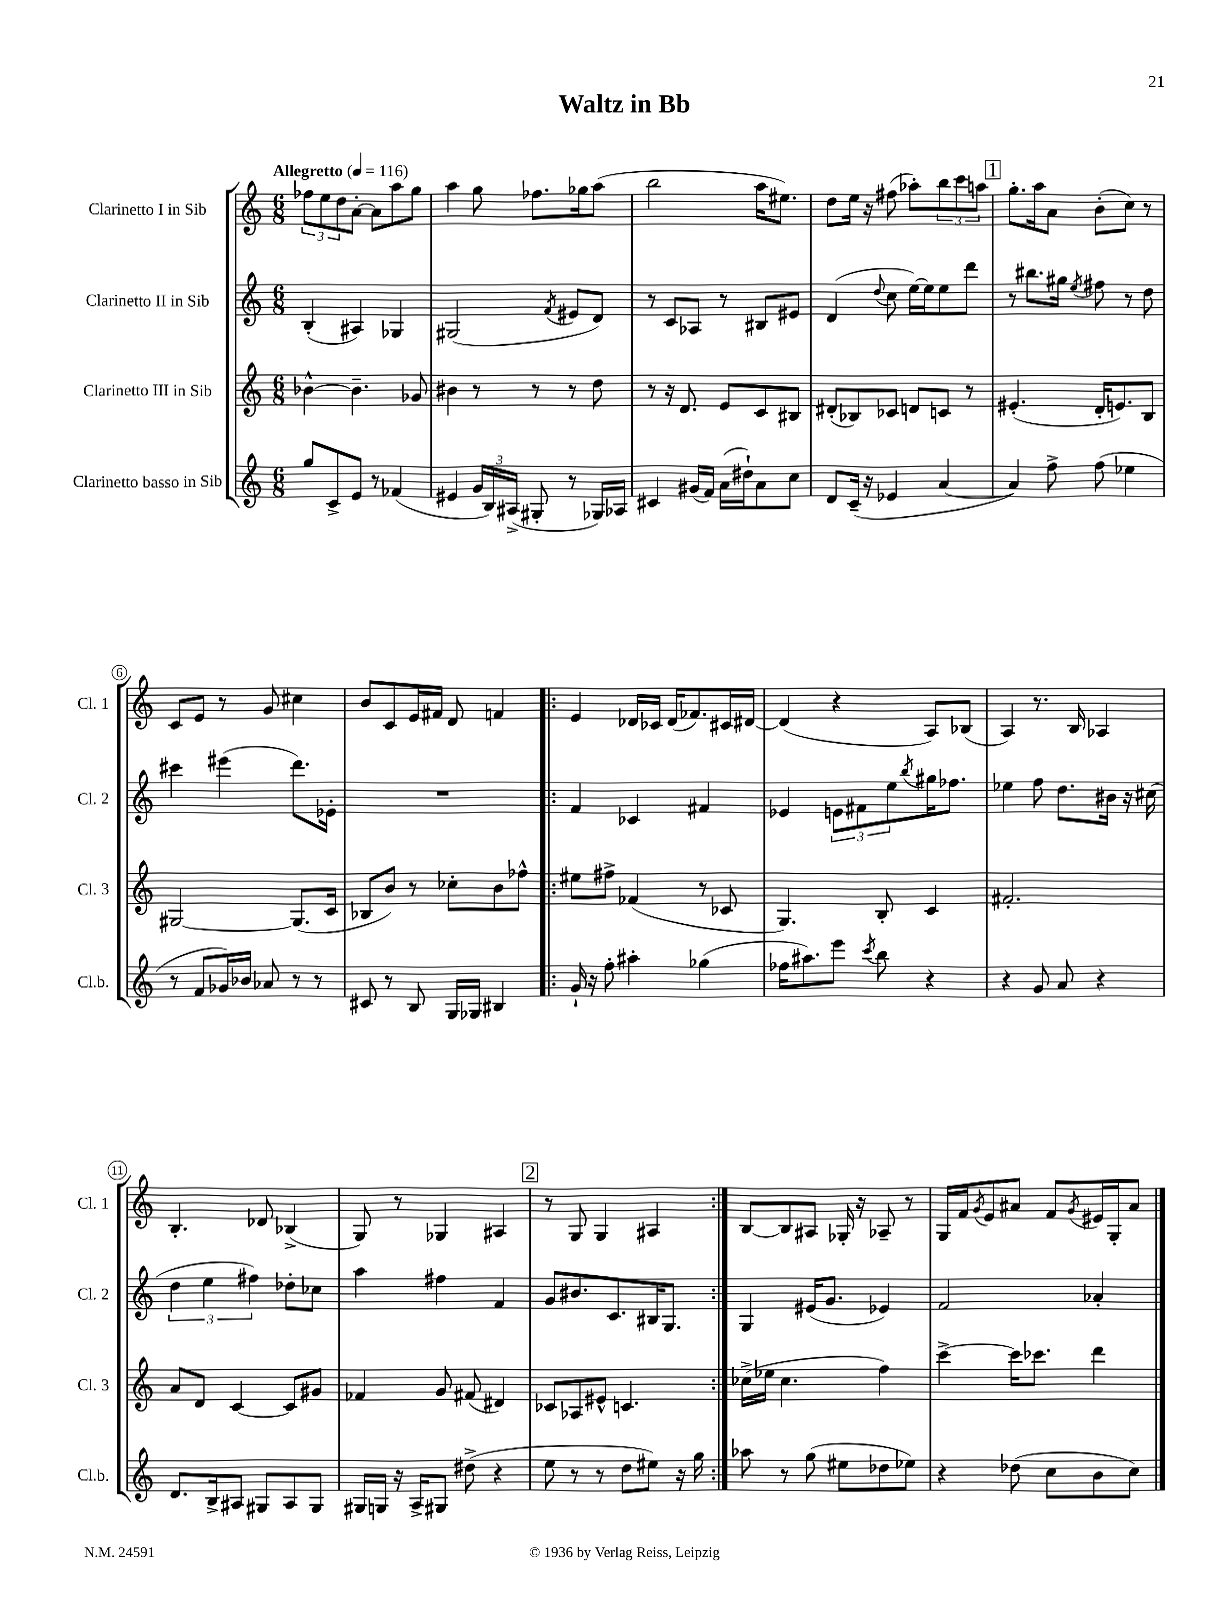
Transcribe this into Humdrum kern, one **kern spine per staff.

**kern	**kern	**kern	**kern
*staff4	*staff3	*staff2	*staff1
*clefG2	*clefG2	*clefG2	*clefG2
*k[]	*k[]	*k[]	*k[]
*M6/8	*M6/8	*M6/8	*M6/8
*MM116	*MM116	*MM116	*MM116
8gg	[4b-^^	(4B'	12ff-
.	.	.	12ee
8c^	.	.	.
.	.	.	12dd
8e	4.b-~]	4A#)	[8a'
8r	.	.	8a]
(4f-	.	4G-	8aa
.	8g-	.	8gg
=	=	=	=
4e#	4b#	(2G#	4aa
24g	8r	.	8gg
24B)	.	.	.
(24A#^	.	.	.
8G#'	8r	.	8.ff-
.	.	8qf	.
8r	8r	8e#	.
.	.	.	16gg-
16G-)	8dd	8d)	(8aa
16A-	.	.	.
=	=	=	=
4c#	8r	8r	2bb
.	16r	8c	.
.	8.d	.	.
(16g#	.	8A-	.
16f)	.	.	.
(16a	8e	8r	.
16dd#`)	.	.	.
8a	8c	8B#	16aa
.	.	.	8.ee#)
8cc	8B#	8e#	.
=	=	=	=
8d	(8d#'	(4d	8dd
(16c~	8B-)	.	16ee
16r	.	.	16r
.	.	8qqdd	.
4e-	8c-	8cc	(8ff#
.	8d	[16ee)	8aa-')
.	.	16ee]	.
[4a	8c	8ee	12bb
.	.	.	12ccc
.	8r	8ddd	.
.	.	.	12aa
=	=	=	=
4a])	(4.e#'	8r	8.gg'
.	.	8.bb#	.
.	.	.	16aa
8ff^	.	.	8a
.	.	16gg#	.
.	.	8qee	.
(8ff	16d'	8ff#	(8b'
.	8.e)	.	.
4ee-	.	8r	8cc)
.	8B	8dd	8r
=	=	=	=
8r	[2G#	4ccc#	8c
8f	.	.	8e
16g-)	.	(4eee#	8r
16b-	.	.	.
8a-	.	.	8g
8r	(8.G#]	8.ddd)	4cc#
8r	.	.	.
.	16c	16e-'	.
=	=	=	=
8c#	8B-	2.r	8b
8r	8b)	.	8c
8B	8r	.	16e
.	.	.	16f#
16G	8cc-'	.	8d
16G-	.	.	.
4B#	8b	.	4f
.	8ff-^^	.	.
=!|:	=!|:	=!|:	=!|:
16g`	8ee#	4f	4e
16r	.	.	.
8ff'	8ff#^	.	.
4aa#'	(4f-	4c-	16d-
.	.	.	16c-
.	.	.	(16d-
.	.	.	8.f-)
(4gg-	8r	4f#	.
.	8c-	.	16c#
.	.	.	[16d#
=	=	=	=
16ff-	4.G)	4e-	(4d#]
8.aa#)	.	.	.
8eee	.	12e	4r
.	.	12f#	.
8qccc	.	.	.
8bb	8B'	.	.
.	.	12ee	.
.	.	8qbb	.
4r	4c	16gg#	8A)
.	.	8.ff-	.
.	.	.	(8B-
=	=	=	=
4r	2.f#'	4ee-	4A)
8g	.	8ff	8.r
8a	.	8.dd	.
.	.	.	16B
4r	.	.	4A-
.	.	16b#	.
.	.	16r	.
.	.	(16cc#	.
=	=	=	=
8.d	8a	6dd	4.B'
.	8d	.	.
.	.	6ee	.
16B^	.	.	.
8A#	[4c	.	.
.	.	6ff#)	.
8G#	.	.	8d-
8A#	8c]	8dd-'	(4B-^
8G#	8g#	8cc-	.
=	=	=	=
16G#	4f-	4aa	8G)
16G	.	.	.
16r	.	.	8r
16A^	.	.	.
8G#	8g	4ff#	4G-
(8dd#^	(8f#	.	.
4r	4d#)	4f	4A#
=	=	=	=
8ee	8c-	8g	8r
8r	8A-	8.b#	8G
8r	8e#^^	.	4G
.	.	8.c	.
8dd	4.c	.	.
8ee#)	.	16B#	4A#
.	.	8.G	.
16r	.	.	.
16gg	.	.	.
=:|!	=:|!	=:|!	=:|!
8aa-	(16cc-^	4G	[8B
.	16ee-	.	.
8r	4.cc-	.	8B]
(8gg	.	(16e#	8A#
.	.	8.g	.
8ee#	.	.	16G-'
.	.	.	16r
8dd-	4ff)	4e-)	8A-~
8ee-)	.	.	8r
=	=	=	=
4r	[4ccc^	2f	16G
.	.	.	16f
.	.	.	8qg
.	.	.	8e
(8dd-	16ccc]	.	8a#
.	8.ccc-	.	.
8cc	.	.	8f
.	.	.	8qg
8b	4ddd	4a-'	16e#
.	.	.	16G'
8cc)	.	.	8a#
==	==	==	==
*-	*-	*-	*-
